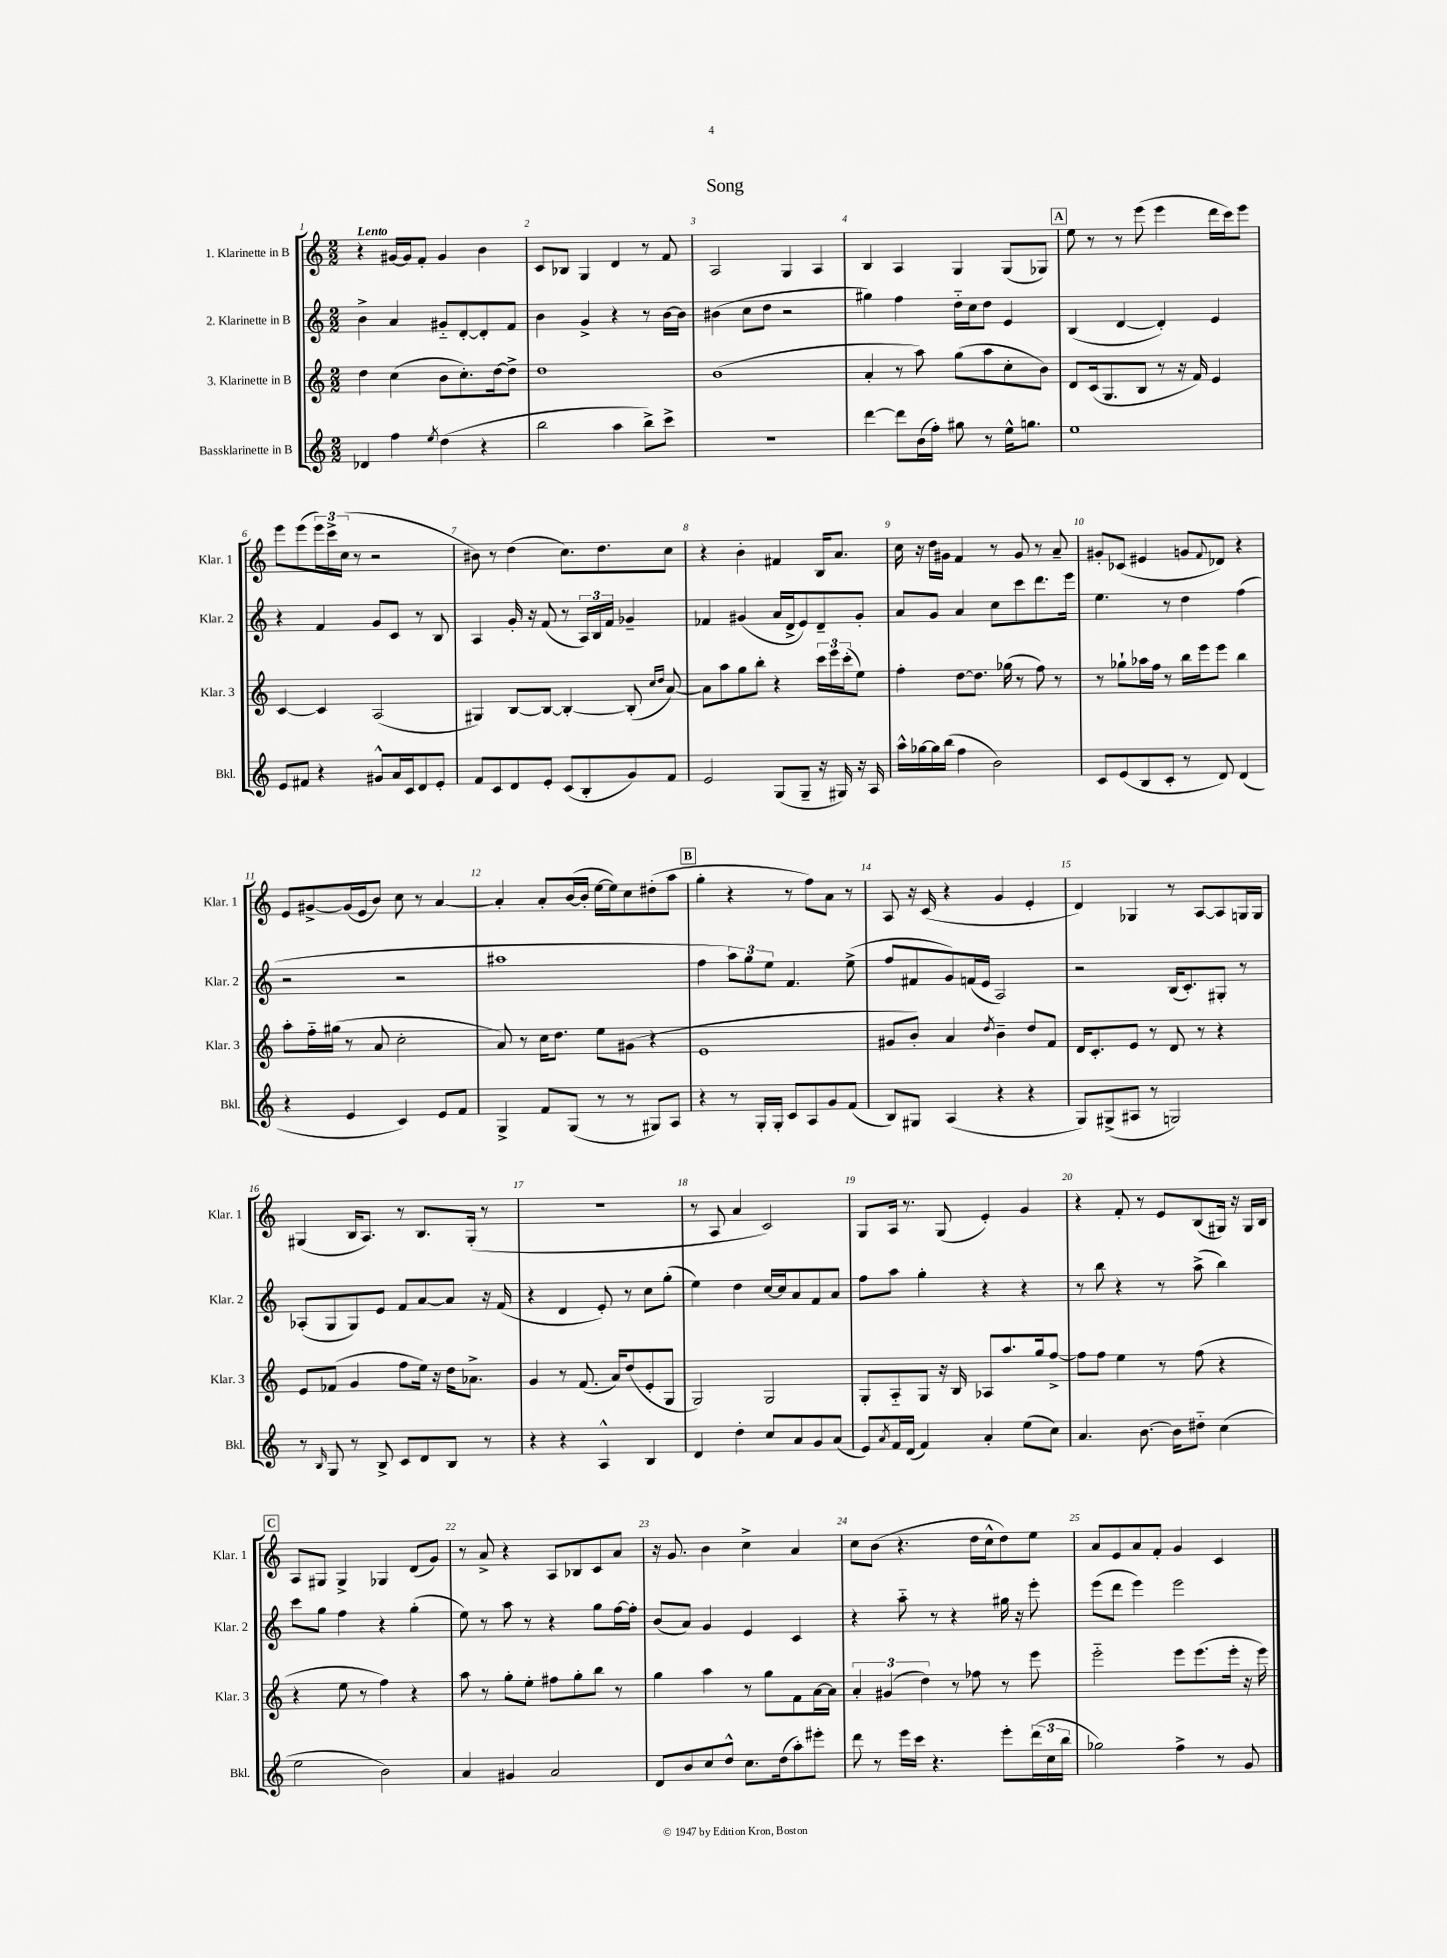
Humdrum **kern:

**kern	**kern	**kern	**kern
*staff4	*staff3	*staff2	*staff1
*clefG2	*clefG2	*clefG2	*clefG2
*k[]	*k[]	*k[]	*k[]
*M2/2	*M2/2	*M2/2	*M2/2
4d-	4dd	4b^	4r
4ff	(4cc	4a	[16g#
.	.	.	16g#]
.	.	.	8f'
8qee	.	.	.
(4dd	8b	8g#'~	4g#
.	8.cc')	[8d'	.
4r	.	8d']	4b
.	[16dd	.	.
.	8dd^]	8f	.
=	=	=	=
2bb	1dd	4b	8c
.	.	.	8B-
.	.	4g^	4G
4aa	.	4r	4d
8bb^)	.	8r	8r
8ccc^	.	[16b	8f
.	.	16b]	.
=	=	=	=
1r	(1b	(4b#	2A
.	.	8cc	.
.	.	8dd	.
.	.	2r	4G
.	.	.	4A
=	=	=	=
[4ddd	4a'	4gg#)	4B
8ddd]	8r	4ff	4A
(16b	8aa)	.	.
16ff')	.	.	.
8gg#	(8gg	16dd'~	4G
.	.	16cc	.
8r	8aa	8dd	.
16ee^^	8cc'	4e	(8G
8.gg	.	.	.
.	8b)	.	8G-)
=	=	=	=
1ee	8d	(4B	8ee
.	(16c	.	8r
.	8.G	.	.
.	.	[4d	8r
.	8B	.	(8eee
.	8r	4d'])	4eee
.	16r	.	.
.	16f)	.	.
.	4e	4e	16ddd
.	.	.	16ccc)
.	.	.	8eee
=	=	=	=
8e	[4c	4r	8eee
8f#	.	.	(8eee
4r	4c]	4f	24eee)
.	.	.	24ccc^
.	.	.	(24cc
.	.	.	8r
8g#^^	(2A	8g	2r
16a	.	8c	.
16c	.	.	.
8d	.	8r	.
8e'	.	8B	.
=	=	=	=
8f	4G#)	4A	8b#)
8c	.	.	8r
8d	[8B	16g'	(4dd
.	.	16r	.
8e'	8B_	(8f	.
(8c	4B'_	8r	8.cc)
8B'	.	24A)	.
.	.	24B	.
.	.	.	8.dd
.	.	24f	.
8g)	(8B']	4g-~	.
.	16qqcc	.	.
.	16qqdd	.	.
8f	[8a)	.	8cc
=	=	=	=
2e	8a]	4f-	4r
.	8aa	.	.
.	8gg	(4g#	4b'
.	8bb'	.	.
(8G	4r	16a	4f#
.	.	16d^	.
8G~	.	8e)	.
16r	24ccc	8d~	16B
.	24eee	.	.
16G#)	.	.	8.a
.	(24ccc'	.	.
16r	8ee)	8g#'	.
16A	.	.	.
=	=	=	=
16aa^^	4ff'	8a	16cc
[16gg-	.	.	16r
16gg-]	.	8g	16dd
(16bb	.	.	16g#
4ff	[8dd	4a	4f
.	8.dd]	.	.
2b)	.	8cc	8r
.	(16gg-	.	.
.	8r	8ccc	8g#
.	8ff)	8.ddd	8r
.	8r	.	8a~
.	.	16eee	.
=	=	=	=
8c	8r	4.ee	8g#'
(8e	8gg-`	.	(8c-
8B	16aa-	.	4e#
.	16ff	.	.
8c'	8r	8r	.
8r	16bb	4dd	8g
.	16eee	.	.
.	.	.	8qqf
8d)	8eee	.	8d-)
(4d	4bb	(4ff	4r
=	=	=	=
4r	8aa'	2r	8e
.	16ff'~	.	[8g#^
.	(16gg#	.	.
4e	8r	.	(16g#]
.	.	.	16e
.	8a	.	8b)
4c)	2cc'	2r	8cc
.	.	.	8r
8e	.	.	[4a
8f	.	.	.
=	=	=	=
4G^	8a)	1aa#	4a']
.	8r	.	.
8f	16cc	.	8a'
.	8.dd	.	.
(8G	.	.	([16b
.	.	.	16b']
8r	8ee	.	[16ee
.	.	.	16ee])
8r	(8g#	.	8cc
8G#)	4r	.	(8dd#'
8A	.	.	8aa
=	=	=	=
4r	1e	4ff	4gg'
8r	.	12aa)	4r
.	.	12gg	.
16G'	.	.	.
.	.	12ee	.
16G'	.	.	.
8c	.	4.f	8r
8A	.	.	8ff)
8g	.	.	8a
(8f	.	(8ee^	8r
=	=	=	=
8B)	8g#	8ff	8A
8G#	8b')	8f#	16r
.	.	.	(16c
(4A	4a	8g)	4r
.	.	(16f	.
.	.	16e	.
.	8qdd	.	.
4r	4b~	2A)	4g
4r	8dd	.	4e'
.	8f	.	.
=	=	=	=
8G)	16d	2r	4d)
.	8.c'	.	.
(8G#^	.	.	.
8A#	8e	.	4G-
8r	8r	.	.
2G)	8d	(16B	8r
.	.	8.c')	.
.	8r	.	[8A
.	4r	8G#'	8A]
.	.	8r	16G
.	.	.	16G
=	=	=	=
8r	8e	(8A-'	(4G#
16qqB	.	.	.
8G	(8f-	8G	.
8r	4g	8G)	16B
.	.	.	8.A)
8B^	.	8e	.
8c	8ff	8f	8r
8d	16ee)	[8a	8.B
.	16r	.	.
8B	16dd	8a]	.
.	8.a-^	.	(16G#'
8r	.	16r	8r
.	.	(16f	.
=	=	=	=
4r	4g	4r	1r
4r	8r	4d	.
.	(8.f	.	.
4A^^	.	8e')	.
.	16a)	.	.
.	(8dd	8r	.
4B	8e'	8cc	.
.	8G	(8gg'	.
=	=	=	=
4d	2G)	4ee)	8r
.	.	.	8A
4dd'	.	4dd	4a
8cc	2G	[16cc	2c)
.	.	16cc]	.
8a	.	8a	.
8g	.	8f	.
(8a	.	8a	.
=	=	=	=
8e)	8G'	8ff	8G
8qa	.	.	.
16f	8A'~	8aa	16A
(16d	.	.	8.r
4f)	8G	4gg'	.
.	16r	.	(8G
.	16B	.	.
4a'	8A-	4r	4e')
.	8.aa	.	.
(8ee	.	4r	4g
.	16gg	.	.
8cc)	[8ff^	.	.
=	=	=	=
4.a	8ff]	8r	4r
.	8ff	8bb	.
.	4ee	4r	8f'
[8.b	.	.	8r
.	8r	8r	8e
16b]	.	.	.
8dd#'~	(8ff	(8aa^	(8B
(4cc	4r	4bb)	16G#)
.	.	.	16r
.	.	.	16G#
.	.	.	16B
=	=	=	=
2ee	4r	8ccc	8A
.	.	8gg	8G#
.	8ee	4ff	4G#^
.	8r	.	.
2b)	4ff)	4r	4G-
.	4r	(4gg'	(8d
.	.	.	8g)
=	=	=	=
4a	8aa	8ee)	8r
.	8r	8r	8a^
4g#	8gg'	8aa	4r
.	8ee'	8r	.
2a	8ff#	4r	8A
.	8gg'	.	8B-
.	8bb	8gg	8c
.	8r	[16ff	8a
.	.	16ff']	.
=	=	=	=
8d	4gg	(8b	16r
.	.	.	8.g
8b	.	8a)	.
8cc	4aa	4g	4b
8dd^^	.	.	.
8.cc	8r	4e	4cc^
.	8gg	.	.
(16dd	.	.	.
8aa')	8f	4c	4a
8eee#'	[16a	.	.
.	16a]	.	.
=	=	=	=
8ddd	6a'	4r	8cc
8r	.	.	(8b
.	(6g#	.	.
16eee	.	8aa'~	4.r
16ccc	.	.	.
.	6dd)	.	.
4.r	.	8r	.
.	8r	4r	.
.	8ff-	.	16dd
.	.	.	16cc^^
8eee'	8r	16gg#	8dd)
.	.	16r	.
(24ddd	8eee	8eee'	8ee
24cc	.	.	.
24bb	.	.	.
=	=	=	=
2gg-)	2eee'~	(8eee	8a
.	.	8ddd	8e
.	.	4eee)	8a
.	.	.	8f'
4ff^	8eee	2eee	4g
.	(8.eee	.	.
8r	.	.	4c
.	16eee'	.	.
8g	16r	.	.
.	16eee)	.	.
==	==	==	==
*-	*-	*-	*-
